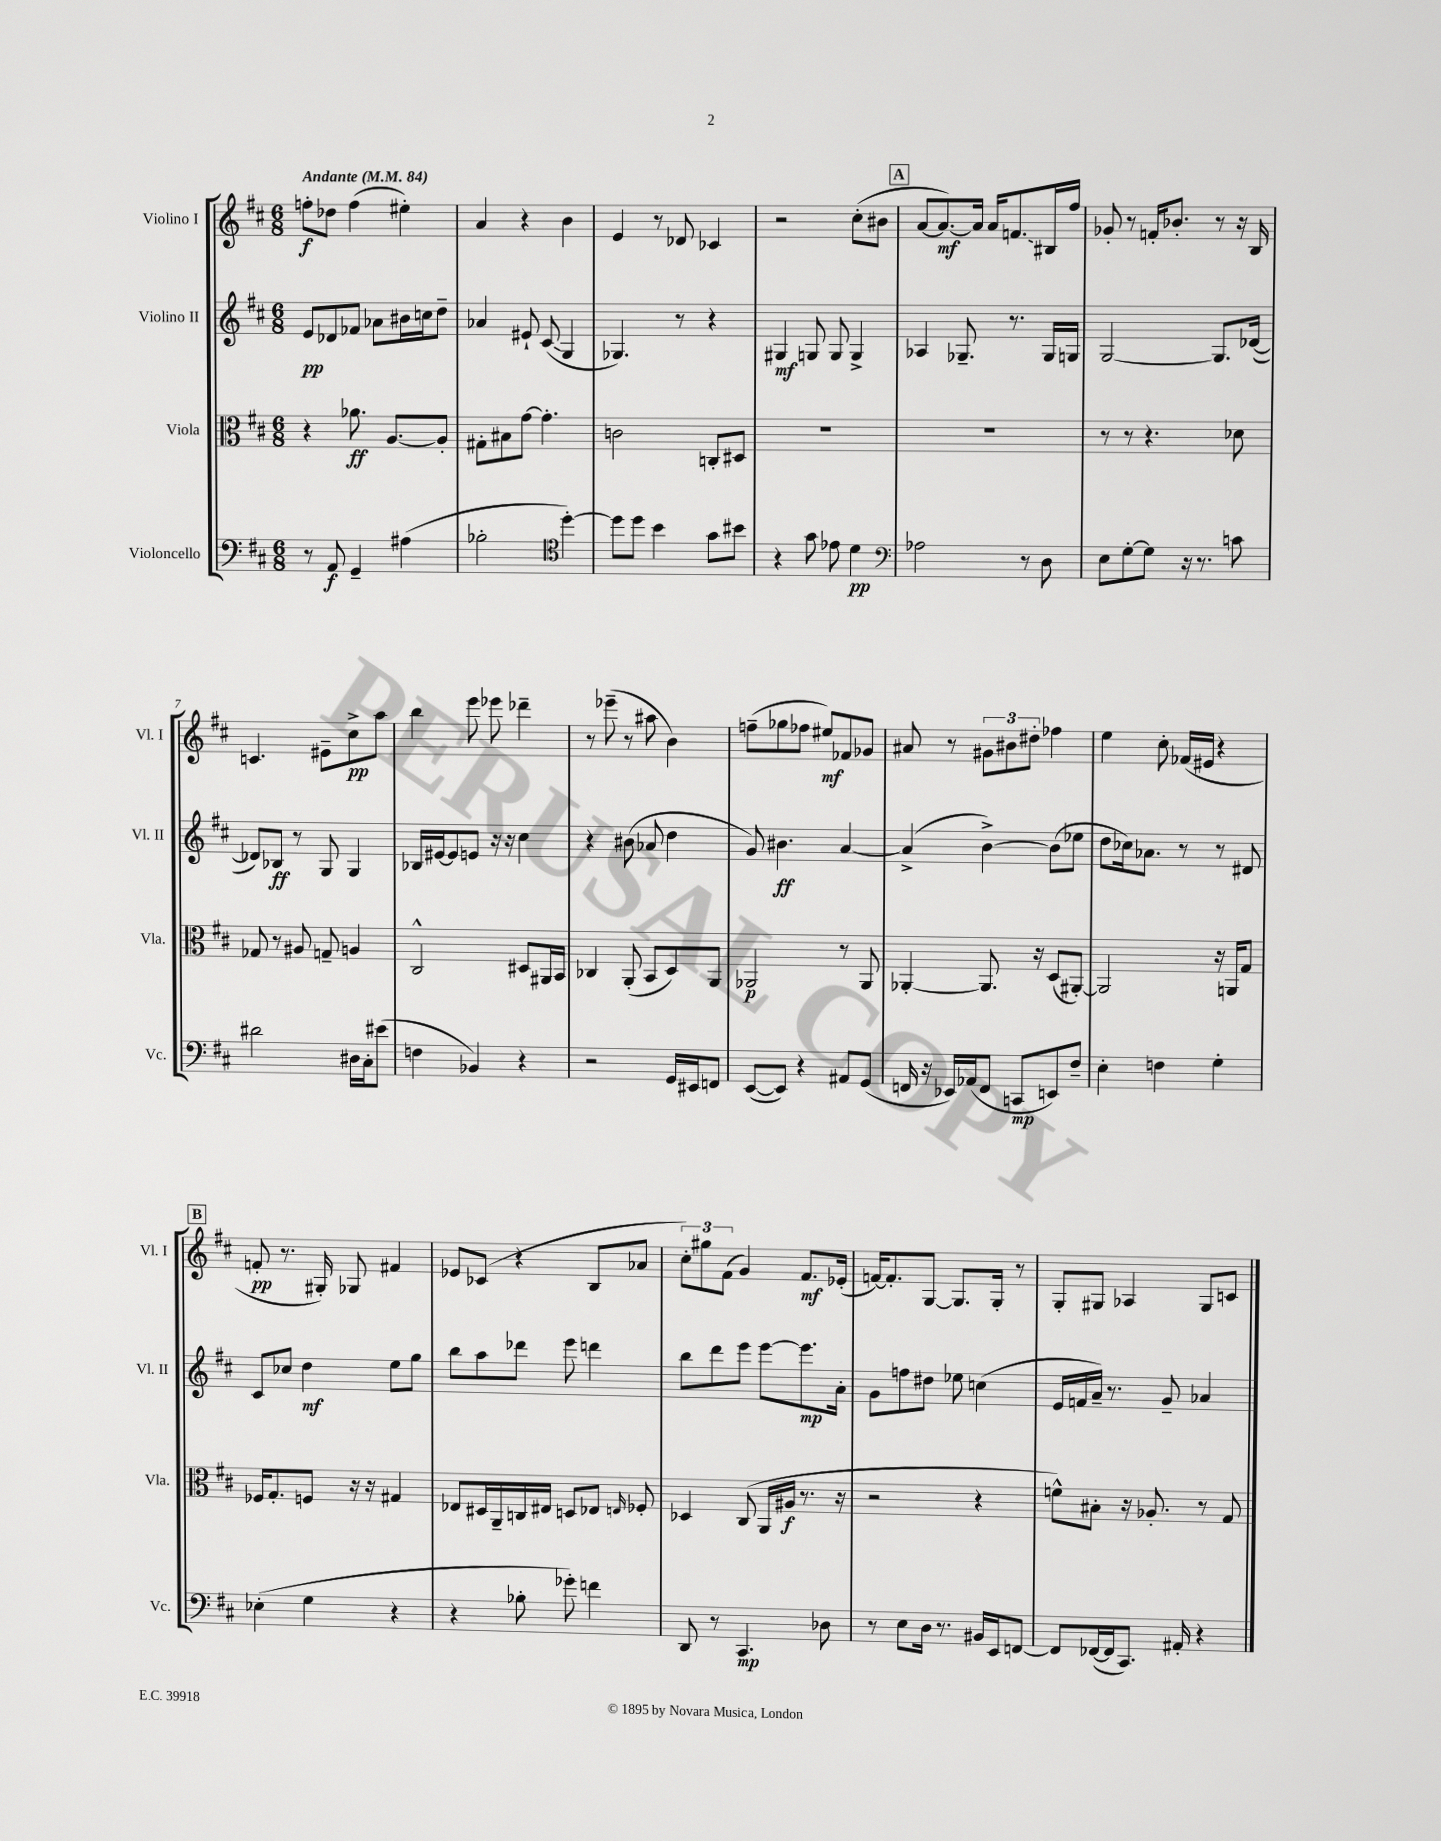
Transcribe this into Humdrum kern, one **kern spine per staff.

**kern	**kern	**kern	**kern
*staff4	*staff3	*staff2	*staff1
*clefF4	*clefC3	*clefG2	*clefG2
*k[f#c#]	*k[f#c#]	*k[f#c#]	*k[f#c#]
*M6/8	*M6/8	*M6/8	*M6/8
*MM84	*MM84	*MM84	*MM84
8r	4r	8e	8ff'
8AA	.	8d-	8dd-
4GG~	8.a-	8f-	(4ff
.	.	8a-	.
.	[8.A	.	.
(4A#	.	16b#	4ee#')
.	.	16cc	.
.	8A']	8dd~	.
=	=	=	=
2B-'	8G#'	4a-	4a
.	8B#	.	.
.	[8g	8e#`	4r
.	4.g']	(8c#	.
*clefC4	*	*	*
[4dd')	.	4G	4b
=	=	=	=
8dd]	2c	4.G-)	4e
8dd	.	.	.
4b	.	.	8r
.	.	8r	8d-
8g	8C'	4r	4c-
8b#	8D#	.	.
=	=	=	=
4r	2.r	4G#	2r
8g	.	8G	.
8e-	.	8G	.
4d	.	4G^	(8cc#'
.	.	.	8b#
=	=	=	=
*clefF4	*	*	*
2A-	2.r	4A-	[8a
.	.	.	8.a_)
.	.	8.G-~	.
.	.	.	16a]
.	.	.	16a
.	.	8.r	8.f
8r	.	.	.
8D	.	16G-	16B#
.	.	16G	16ff#
=	=	=	=
8E	8r	[2G	8g-'
[8G'	8r	.	8r
8G]	4.r	.	16f'
.	.	.	8.b-'
16r	.	.	.
8.r	.	.	.
.	.	8.G]	8r
8c	8d-	.	16r
.	.	([16d-	16B
=	=	=	=
2d#	8G-	8d-])	4.c
.	8r	8B-	.
.	8A#	8r	.
.	8G~	8G	8e#~
16D#	4A	4G	8cc#^
16C#'	.	.	.
(8e#	.	.	8aa
=	=	=	=
4F	2C#^^	16B-	4bb
.	.	[16e#	.
.	.	8e#]	.
4BB-)	.	8e	8eee
.	.	16r	8eee-
.	.	16r	.
4r	8D#	4cc#	4ddd-~
.	16AA#	.	.
.	16BB	.	.
=	=	=	=
2r	4C-	4r	8r
.	.	.	(8eee-~
.	(8AA'	(8b#	8r
.	8BB	8a-	8aa#
16GG	8D)	4dd	4b)
16EE#	.	.	.
8FF	8AA	.	.
=	=	=	=
([8EE	2AA-	8g)	(8ff~
8EE])	.	4.b#	8gg-
4r	.	.	8ff-
.	.	.	8ee#)
8AA#	8r	[4a	8f-
(8GG	8AA-	.	8g-
=	=	=	=
16FF	[4AA-'	(4a^]	8a#
16r	.	.	.
16EE-)	.	.	8r
(16AA-	.	.	.
8FF	8.AA-]	[4b^)	12g#
.	.	.	12b#
8CC	.	.	.
.	.	.	12dd#'
.	16r	.	.
8EE)	(8D	(8b]	4ff-
8F#~	[8AA#')	8ee-	.
=	=	=	=
4E'	2AA#]	8dd	4ee
.	.	16cc-)	.
.	.	8.a-	.
4F	.	.	8cc#'
.	.	8r	(16f-
.	.	.	16e#
4G'	16r	8r	4r
.	16AA	.	.
.	8G	8d#	.
=	=	=	=
(4E-'	16F-	8c#	8f'
.	8.G'	.	.
.	.	8cc-	8.r
4G	8F	4dd	.
.	.	.	16G#')
.	16r	.	8G-
.	16r	.	.
4r	4G#	8ee	4f#
.	.	8gg	.
=	=	=	=
4r	8E-	8bb	8e-
.	16D#	8aa	(8c-
.	16AA~	.	.
8B-'	16C	8ddd-	4r
.	16E#	.	.
8g-')	8D	8eee	.
4f	8E-	4ddd	8B
.	16qqE	.	.
.	8F-'	.	8a-
=	=	=	=
8DD	4D-	8bb	12cc#')
.	.	.	12gg#
8r	.	8ddd	.
.	.	.	(12f#
4.CC#	(8C#	8eee	4g)
.	16AA	[8eee	.
.	16A#	.	.
.	8.r	8.eee]	8.f#
8D-	.	.	.
.	16r	16a'	(16e-'
=	=	=	=
8r	2r	8g	[16f)
.	.	.	8.f']
8E	.	8ff	.
16D	.	8dd#	[8G
8.r	.	.	.
.	.	8ee-	8.G]
16BB#	4r	(4cc	.
16EE	.	.	16G'
[8FF	.	.	8r
=	=	=	=
8FF]	8f^^)	16e	8G'
.	.	16f	.
([16FF-	8B#'	16a~)	8G#
16FF-]	.	8.r	.
8.CC#)	16r	.	4A-
.	8.A-'	.	.
.	.	8g~	.
16AA#'	.	.	.
4r	8r	4a-	8G#
.	8G	.	8c
==	==	==	==
*-	*-	*-	*-
